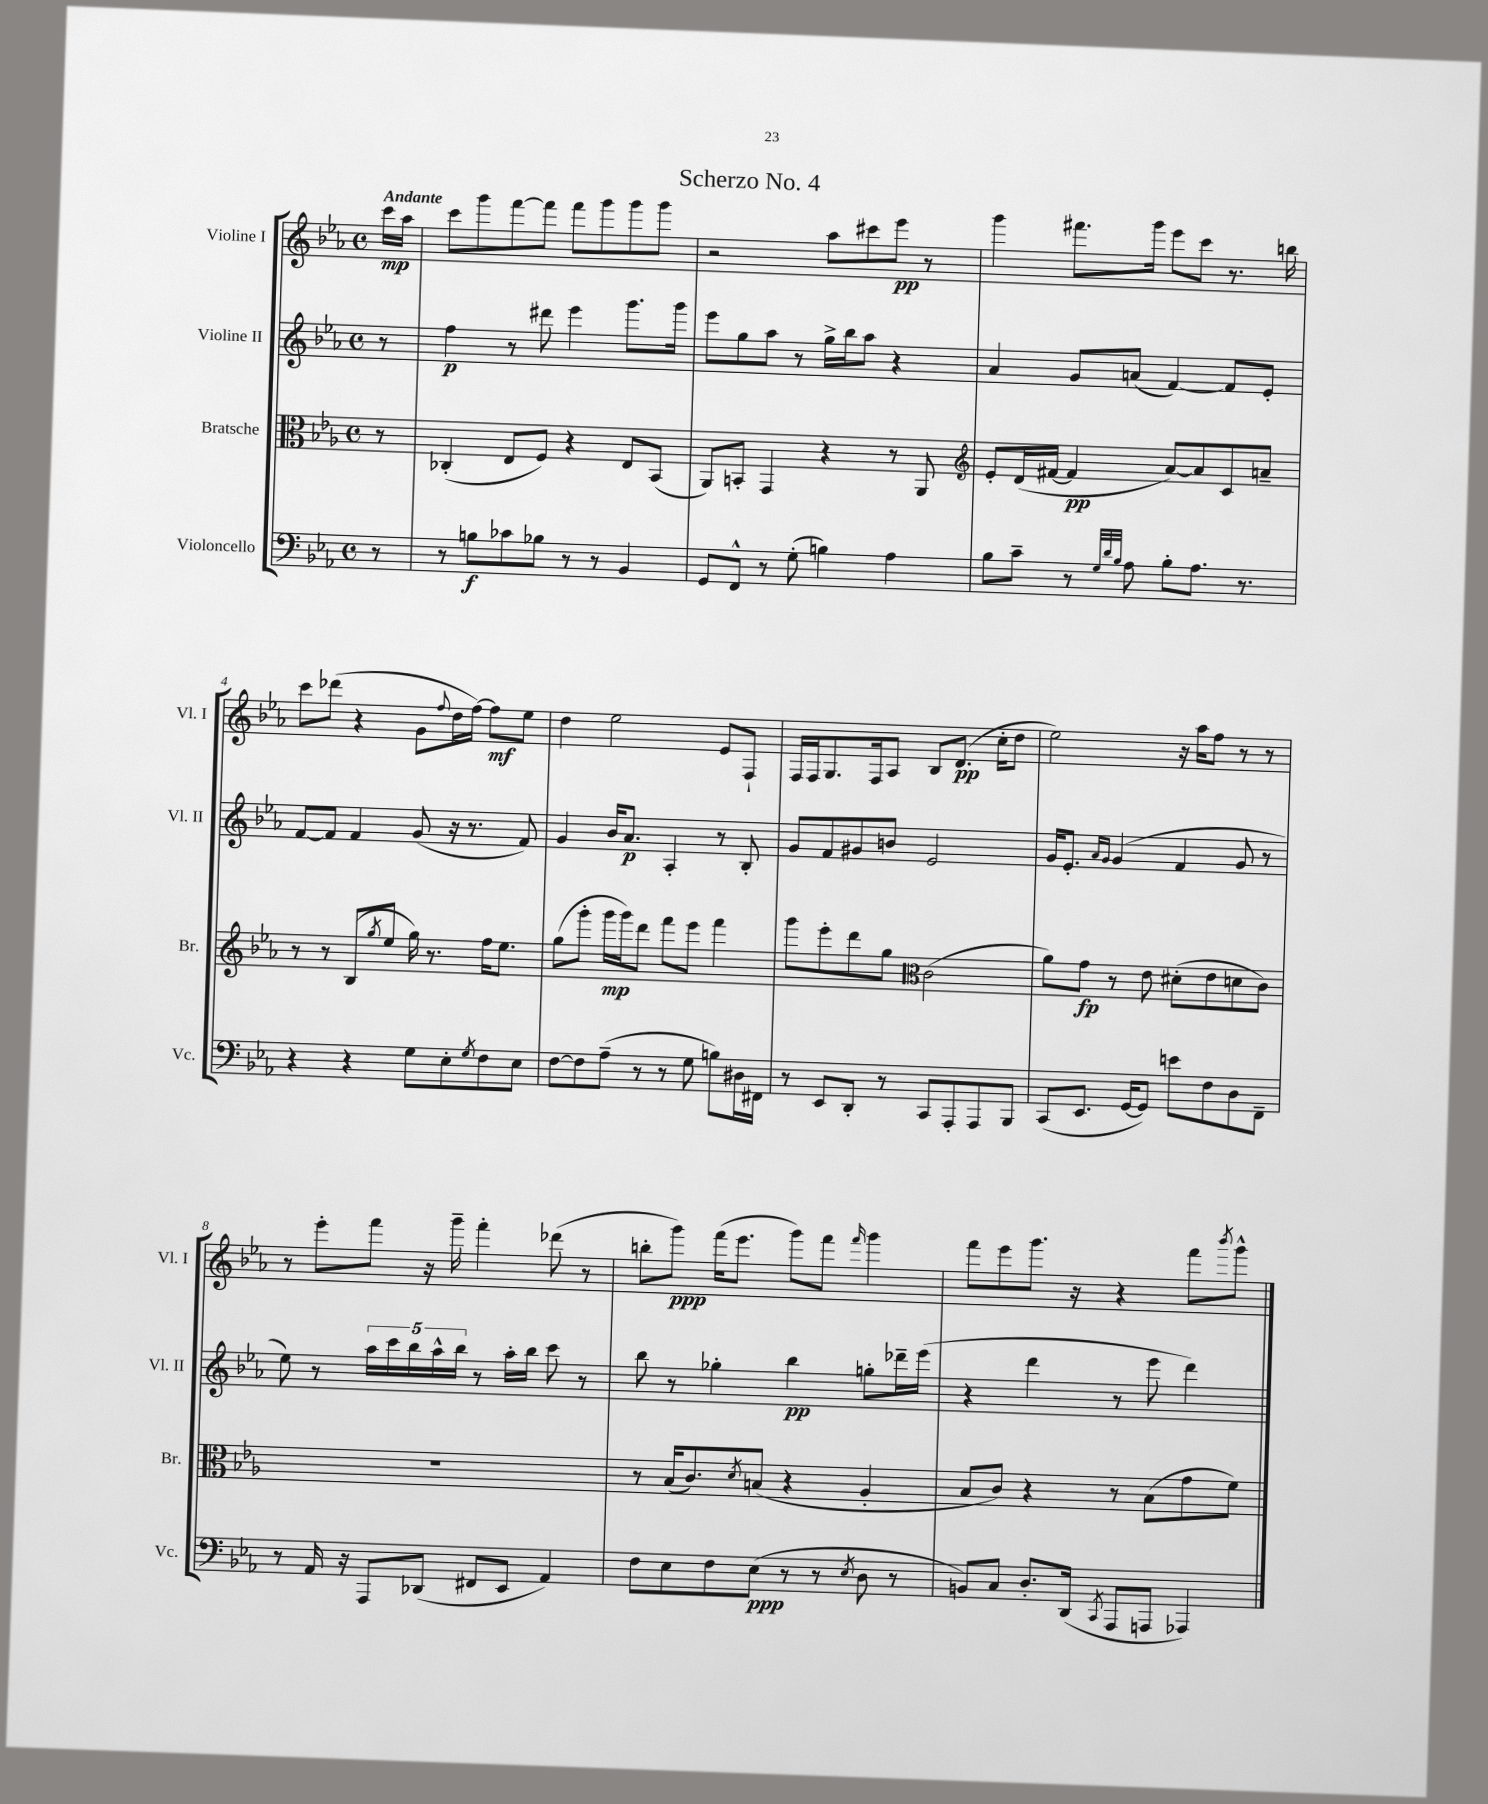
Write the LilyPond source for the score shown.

\header { title = "Scherzo No. 4" }
<<
\new StaffGroup <<
\new Staff = "s0" \with { instrumentName = "Violine I" shortInstrumentName = "Vl. I" } {
    \clef treble \key ees \major \defaultTimeSignature \time 4/4 \partial 8 \tempo "Andante"
    c'''16\mp aes''16 |
    c'''8 g'''8 f'''8~ f'''8 f'''8 g'''8 g'''8 g'''8 |
    r2 aes''8 cis'''8 ees'''8\pp r8 |
    g'''4 fis'''8. g'''16 ees'''8 c'''8 r8. b''16 |
    c'''8 des'''8( r4 g'8 \appoggiatura { f''8 } d''16 f''16~) f''8\mf ees''8 |
    d''4 ees''2 ees'8 f8-! |
    f16 f16 g8. f16 aes8 bes8 d'8.\pp( c''16-. d''8 |
    ees''2) r16 aes''16 f''8 r8 r8 |
    r8 ees'''8-. f'''8 r16 g'''16-- f'''4-. des'''8( r8 |
    b''8-. g'''8\ppp) f'''16( ees'''8. g'''8) f'''8 \grace { f'''16 } g'''4 |
    f'''8 ees'''8 g'''8. r16 r4 f'''8 \acciaccatura { bes'''8 } g'''8-^ \bar "|." |
}
\new Staff = "s1" \with { instrumentName = "Violine II" shortInstrumentName = "Vl. II" } {
    \clef treble \key ees \major \defaultTimeSignature \time 4/4 \partial 8
    r8 |
    f''4\p r8 dis'''8 ees'''4 g'''8. g'''16 |
    ees'''8 g''8 aes''8 r8 g''16-> bes''16 aes''8 r4 |
    aes'4 g'8 a'8( f'4~) f'8 ees'8-. |
    f'8~ f'8 f'4 g'8( r16 r8. f'8) |
    g'4 bes'16 aes'8.\p aes4-. r8 bes8-. |
    g'8 f'8 gis'8 b'8 ees'2 |
    g'16 ees'8.-. \grace { aes'16 g'16 } g'4( f'4 g'8 r8 |
    ees''8) r8 \tuplet 5/4 { aes''16 c'''16 bes''16 aes''16-^ bes''16 } r8 aes''16-. bes''16 c'''8 r8 |
    bes''8 r8 ges''4-. bes''4\pp g''8-. des'''16-- ees'''16( |
    r4 d'''4 r8 ees'''8 d'''4) \bar "|." |
}
\new Staff = "s2" \with { instrumentName = "Bratsche" shortInstrumentName = "Br." } {
    \clef alto \key ees \major \defaultTimeSignature \time 4/4 \partial 8
    r8 |
    ces4-.( ees8 f8) r4 ees8 bes,8( |
    aes,8) b,8-. g,4 r4 r8 aes,8 |
    \clef treble ees'8-. d'16( fis'16~ fis'4\pp aes'8~) aes'8 c'8 a'8-- |
    r8 r8 bes8( \acciaccatura { g''8 } ees''8 g''16) r8. f''16 ees''8. |
    g''8( g'''8-. g'''16\mp g'''16) d'''8 f'''8 ees'''8 f'''4 |
    g'''8 ees'''8-. d'''8 g''8 \clef alto c'2( |
    aes'8) g'8\fp r8 ees'8 dis'8-.( ees'8 d'8 c'8) |
    R1 |
    r8 bes16( c'8.) \acciaccatura { d'8 } b8( r4 aes4-. |
    bes8 c'8) r4 r8 bes8( g'8 f'8) \bar "|." |
}
\new Staff = "s3" \with { instrumentName = "Violoncello" shortInstrumentName = "Vc." } {
    \clef bass \key ees \major \defaultTimeSignature \time 4/4 \partial 8
    r8 |
    r8 b8\f ces'8 bes8 r8 r8 bes,4 |
    g,8 f,8-^ r8 g8-.( b4) aes4 |
    bes8 c'8-- r8 \grace { g32 d'32 bes32 } aes8 bes8-. aes8. r8. |
    r4 r4 g8 ees8-. \acciaccatura { g8 } f8 ees8 |
    f8~ f8 aes8--( r8 r8 g8 b8) dis16 fis,16 |
    r8 ees,8 d,8-. r8 c,8 aes,,8-. aes,,8 bes,,8 |
    c,8( ees,8. g,16~ g,8) e'8 f8 d8 f,8-- |
    r8 aes,16 r16 aes,,8 des,8( fis,8 ees,8 aes,4) |
    f8 ees8 f8 ees8\ppp( r8 r8 \acciaccatura { ees8 } d8 r8 |
    b,8) c8 d8.-. d,16( \acciaccatura { c,8 } aes,,8 a,,8 aes,,4) \bar "|." |
}
>>
>>
